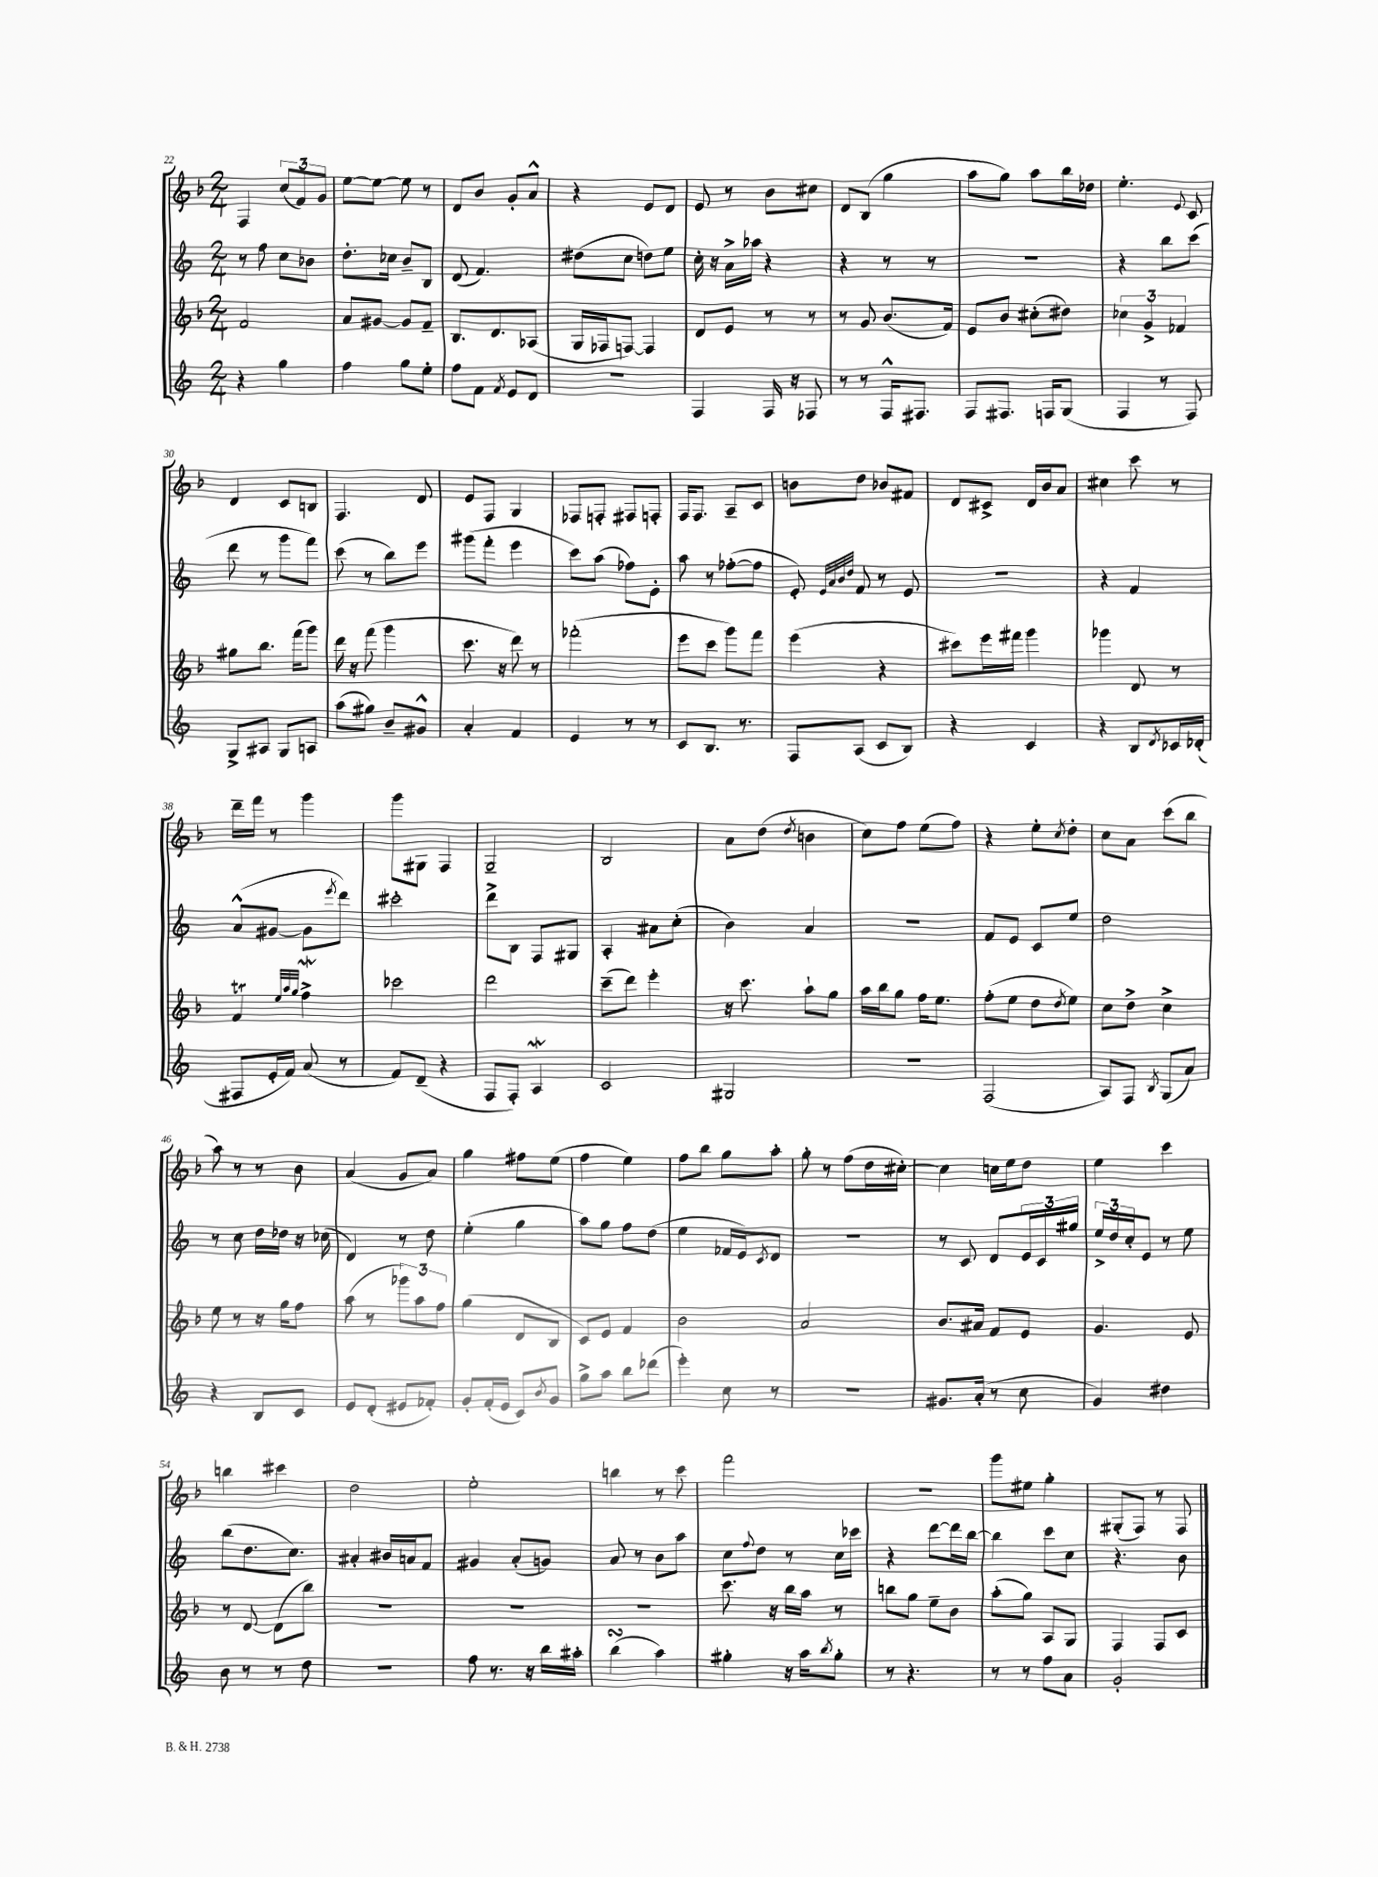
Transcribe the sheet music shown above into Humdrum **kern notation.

**kern	**kern	**kern	**kern
*staff4	*staff3	*staff2	*staff1
*clefG2	*clefG2	*clefG2	*clefG2
*k[]	*k[b-]	*k[]	*k[b-]
*M2/4	*M2/4	*M2/4	*M2/4
4r	2f	8r	4F
.	.	8ff	.
4gg	.	8cc	(12cc
.	.	.	12f)
.	.	8b-	.
.	.	.	12g
=	=	=	=
4ff	8a	8.dd'	[8ee
.	[8g#	.	8ee_
.	.	16cc-	.
8gg	8g#]	8b~	8ee]
8ee'	8f~	8B	8r
=	=	=	=
8ff	8.B-	(8d	8d
8f	.	4.f)	8b-
.	8.d	.	.
8qf	.	.	.
8e	.	.	8g'
8d	(8A-	.	8a^^
=	=	=	=
2r	16G	(8dd#	4r
.	16F-	.	.
.	[8F)	8cc	.
.	4F]	8dd)	8e
.	.	8ee	8d
=	=	=	=
4F	8d	16cc'	8e
.	.	16r	.
.	8e	16a^	8r
.	.	16aa-	.
16F	8r	4r	8b-
16r	.	.	.
8F-	8r	.	8cc#
=	=	=	=
8r	8r	4r	8d
8r	8g	.	(8B-
16F^^	(8.b-	8r	4gg
8.F#	.	.	.
.	.	8r	.
.	16f)	.	.
=	=	=	=
8F	8e	2r	8aa
8.F#	8b-	.	8gg)
.	(8cc#'	.	8aa
16F	.	.	.
(8G	8dd#)	.	16bb-
.	.	.	16dd-
=	=	=	=
4F	6cc-	4r	4.ee'
.	6g^	.	.
8r	.	8bb	.
.	6f-	.	.
.	.	.	8qqe
8F)	.	(8ccc	8c
=	=	=	=
8G^	8gg#	8ddd	4d
8A#	8.bb-	8r	.
8G	.	8ggg	8c
.	(16fff	.	.
8A	8ggg)	8fff)	8B
=	=	=	=
(8aa	16ddd	(8ccc	4.F
.	16r	.	.
8gg#)	(8fff	8r	.
8b~	4ggg	8bb)	.
8g#^^	.	8eee	8d
=	=	=	=
4a'	8.ccc	(8ggg#	8e
.	.	8fff'	8F
.	16r	.	.
4f	8ddd)	4eee	4G
.	8r	.	.
=	=	=	=
4e	(2fff-'	8ccc)	8F-
.	.	(8aa	8F'
8r	.	8ff-)	8F#
8r	.	8e'	8F'
=	=	=	=
8c	8eee	8aa	16F
.	.	.	8.F
8.B	8ccc	8r	.
.	8ggg)	([8ff-'	8A~
8.r	.	.	.
.	8fff	8ff-]	8c
=	=	=	=
8F	(4eee	8e')	8b
.	.	32qqe	.
.	.	32qqa	.
.	.	32qqb	.
.	.	32qqdd	.
(8A	.	8f	8dd
8c	4r	8r	8b-
8B)	.	8e	8f#
=	=	=	=
4r	8ccc#)	2r	8d
.	16eee	.	8c#^
.	16fff#	.	.
4c	4ggg	.	16d
.	.	.	16b-
.	.	.	8a
=	=	=	=
4r	4ggg-	4r	4cc#
8B	8d	4f	8ccc
8qd	.	.	.
16c-	8r	.	8r
(16d-'	.	.	.
=	=	=	=
8F#	4f	(8a^^	16ddd~
.	.	.	16fff
16e'	.	[8g#	8r
16f)	.	.	.
.	32qqee	.	.
.	32qqaa	.	.
.	32qqgg	.	.
(8a	4ff^	8g#]	4ggg
.	.	8qeee	.
8r	.	8ddd)	.
=	=	=	=
8f)	2ccc-	2ccc#'	8ggg
(8d~	.	.	8G#
4r	.	.	4F
=	=	=	=
8F	2ddd	8ddd^	2G~
8F')	.	8B	.
4A	.	8F	.
.	.	8G#	.
=	=	=	=
2c	(8ccc~	4A'	2B-
.	8ddd)	.	.
.	4eee'	8a#	.
.	.	(8cc'	.
=	=	=	=
2G#	16r	4b)	8a
.	8.ccc	.	.
.	.	.	(8dd
.	.	.	8qdd
.	8aa`	4a	4b
.	8gg	.	.
=	=	=	=
2r	16aa	2r	8cc)
.	16bb-	.	.
.	8gg	.	8ff
.	16ff	.	(8ee
.	8.ee	.	.
.	.	.	8ff)
=	=	=	=
(2F	(8ff'	8f	4r
.	8ee	8e	.
.	8dd	8c	8ee'
.	8qdd	.	8qcc
.	8ee)	8ee	8dd'
=	=	=	=
8A)	8cc	2dd	8cc
8F	8dd^	.	8a
8qB	.	.	.
(8G	4cc^	.	(8ccc
8a)	.	.	8bb-
=	=	=	=
4r	8ee	8r	8aa)
.	8r	8cc	8r
8B	16r	16dd	8r
.	16gg	16dd-	.
8c	8ff	16r	8b-
.	.	(16cc-	.
=	=	=	=
8e	(8aa	4d)	(4a
(8d'	8r	.	.
8e#	12ggg-)	8r	8g
.	12aa	.	.
8f-')	.	8dd	8a)
.	12ff	.	.
=	=	=	=
8g'	(4gg	(4ee'	4gg
(16f'	.	.	.
16e	.	.	.
8c)	8d	4gg	8ff#
8qb	.	.	.
8g	8B-	.	(8ee
=	=	=	=
8gg^	8c)	8aa)	4ff
8aa	8e	8gg	.
8bb	4f	8ff	4ee)
(8ddd-	.	(8dd	.
=	=	=	=
4eee')	2b-	4ee	8ff
.	.	.	8bb-
8cc	.	16f-	8gg
.	.	16e)	.
.	.	8qc	.
8r	.	8d	8aa'
=	=	=	=
2r	2a	2r	8gg'
.	.	.	8r
.	.	.	(8ff
.	.	.	16dd
.	.	.	[16cc#')
=	=	=	=
8.g#	8.b-	8r	4cc#]
.	.	8c	.
(16a'	16a#	.	.
8r	8f	8d	16cc
.	.	.	16ee
8cc	8e	24e	8dd
.	.	24c	.
.	.	24gg#	.
=	=	=	=
4g)	4.g	24ee^	4ee
.	.	24dd	.
.	.	24cc'	.
.	.	8e	.
4dd#	.	8r	4ccc
.	8e	8ee	.
=	=	=	=
8b	8r	(8bb	4bb
8r	[8d	8.dd	.
8r	(8d]	.	4ccc#
.	.	8.cc)	.
8dd	8bb-)	.	.
=	=	=	=
2r	2r	4a#'	2dd
.	.	16b#	.
.	.	16a	.
.	.	8f	.
=	=	=	=
8ff	2r	4g#	2ee'
8.r	.	.	.
.	.	(8a'	.
16r	.	.	.
16bb	.	8g)	.
16aa#'	.	.	.
=	=	=	=
(4bb	2r	8a	4bb
.	.	8r	.
4aa)	.	8b	8r
.	.	8aa	8ccc
=	=	=	=
4gg#'	8.ccc	8cc	2fff
.	.	8qqff	.
.	.	8dd	.
.	16r	.	.
16r	16bb-	8r	.
16aa	16aa	.	.
8qbb	.	.	.
8gg#'	8r	16cc	.
.	.	16ccc-	.
=	=	=	=
8r	8bb	4r	2r
4.r	8gg	.	.
.	8ee~	[8ddd	.
.	8b-	16ddd]	.
.	.	[16bb	.
=	=	=	=
8r	(8aa'	4bb]	8ggg
8r	8gg)	.	8ee#
8ff	8A	8ccc	4gg'
8a	8G	8cc	.
=	=	=	=
2g'	4F	4.r	(8G#'
.	.	.	8F)
.	8F	.	8r
.	8c	8b	8F
==	==	==	==
*-	*-	*-	*-
